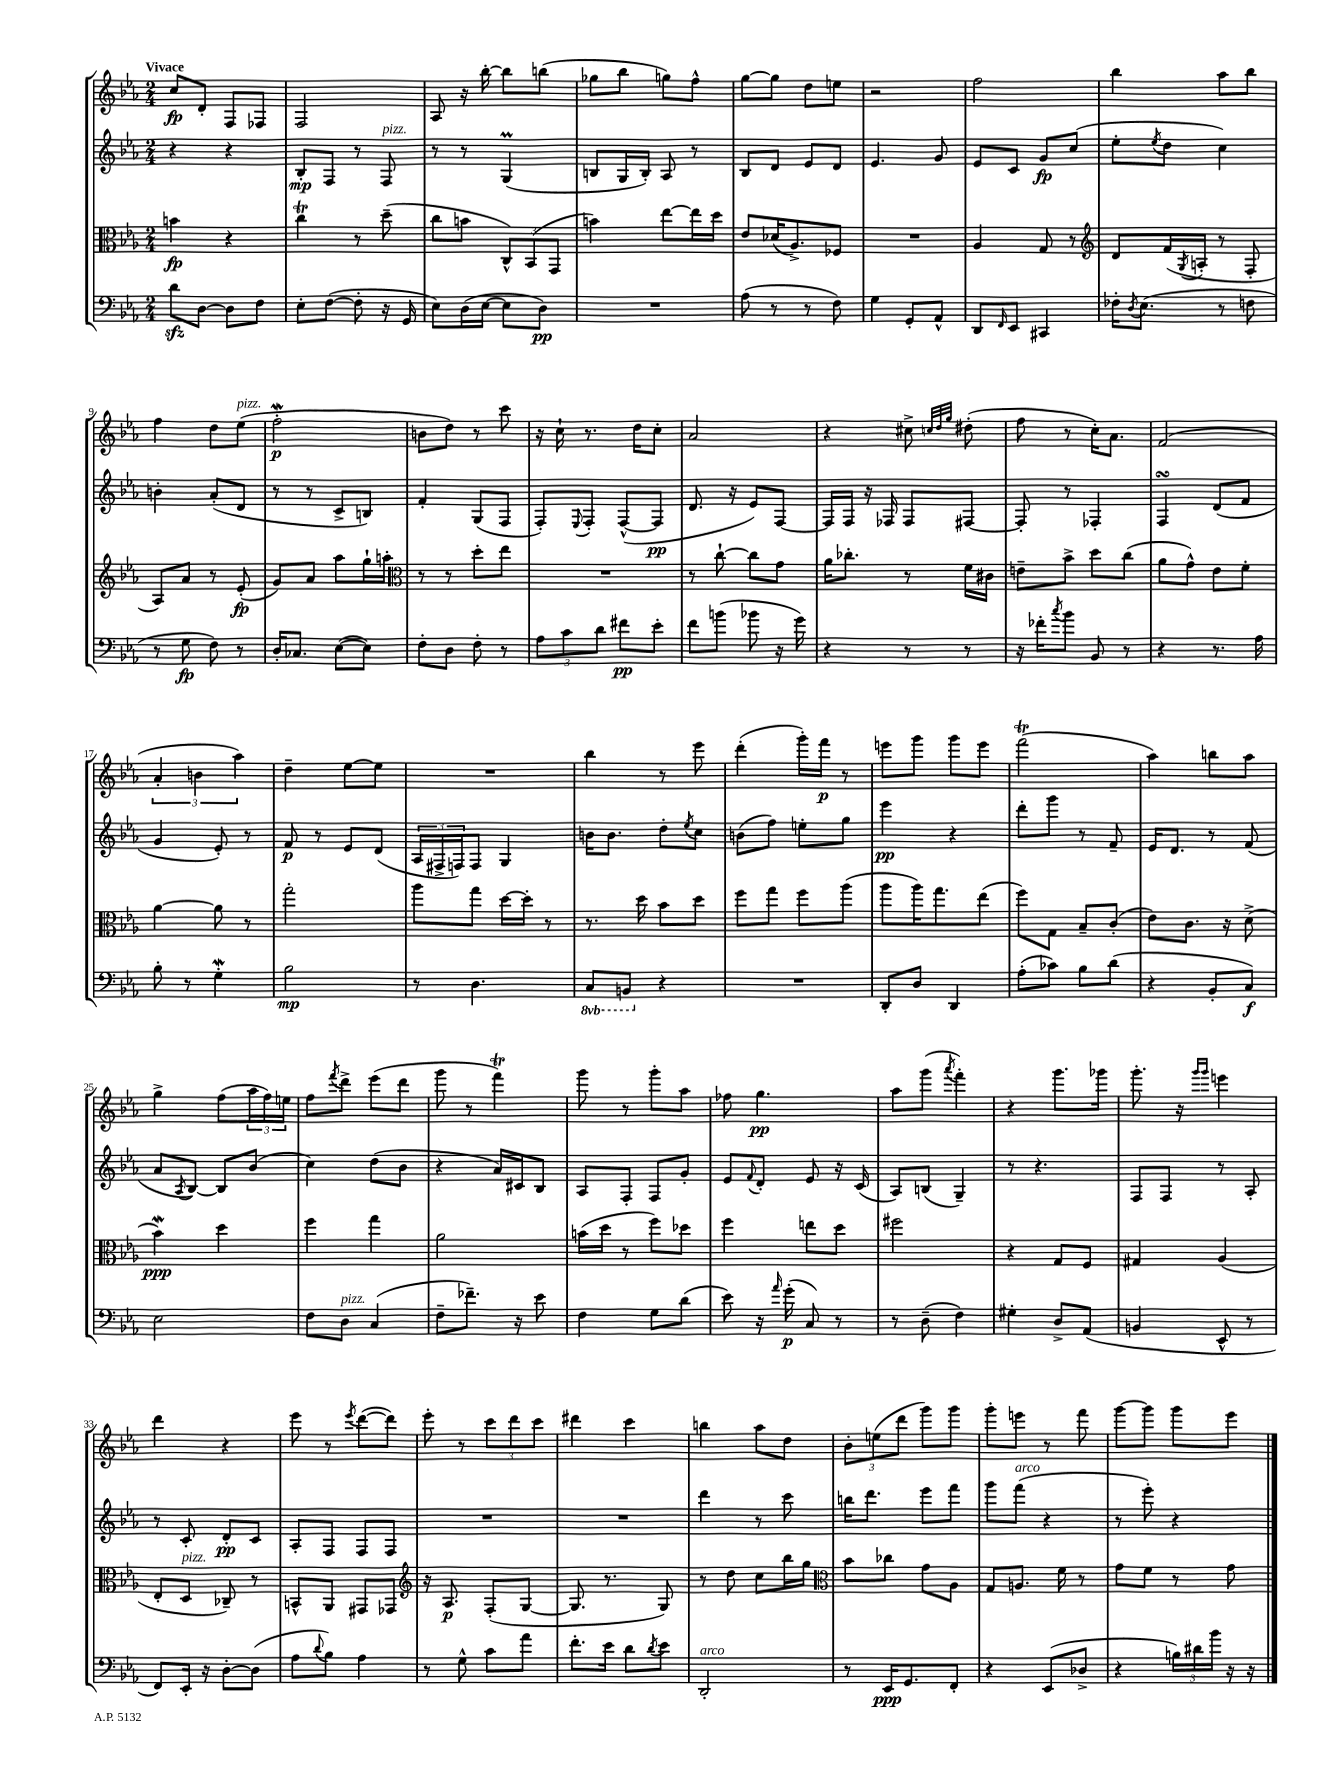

**kern	**kern	**kern	**kern
*staff4	*staff3	*staff2	*staff1
*clefF4	*clefC3	*clefG2	*clefG2
*k[b-e-a-]	*k[b-e-a-]	*k[b-e-a-]	*k[b-e-a-]
*M2/4	*M2/4	*M2/4	*M2/4
8d\L	4b\	4r	8cc/L
[8D\J	.	.	8d'/J
8D\]L	4r	4r	8F/L
8F\J	.	.	8F-/J
=	=	=	=
8E-'\L	4cc\	8B-'/L	2F/
([8F\J	.	8F/J	.
8F'\]	8r	8r	.
16r	(8dd~\	8F/	.
16GG/	.	.	.
=	=	=	=
8E-\L)	8cc\L	8r	8A-/
(16D\L	8b\J	8r	16r
[16E-\JJ	.	.	[16bb-'\
8E-\]L	12C^^/L)	(4G/	8bb-\]L
.	(12BB-/	.	.
8D\J)	.	.	(8bb\J
.	12GG/J	.	.
=	=	=	=
2r	4b\)	8B/L	8gg-\L
.	.	16G/L	8bb-\J
.	.	16B'/JJ)	.
.	[8ee-\L	8A-/	8gg\L)
.	16ee-\]L	8r	8ff^^\J
.	16dd\JJ	.	.
=	=	=	=
(8A-\	8e-/L	8B-/L	[8gg\L
8r	(16d-/K	8d/J	8gg\]J
.	8.A-^/)	.	.
8r	.	8e-/L	8dd\L
8F\)	8F-/J	8d/J	8ee\J
=	=	=	=
4G\	2r	4.e-/	2r
8GG'/L	.	.	.
8AA-^^/J	.	8g/	.
=	=	=	=
8DD/L	4A-/	8e-/L	2ff\
16qqFF/	.	.	.
8EE-/J	.	8c/J	.
4CC#/	8G/	8g/L	.
.	8r	(8cc/J	.
=	=	=	=
*	*clefG2	*	*
16F-'\LK	8d/L	8ee-'\L	4bb-\
8qD/	.	.	.
(8.E-\J	.	.	.
.	.	8qee-/	.
.	(16f/L	8dd\J	.
.	8qG/	.	.
.	16A'/JJ	.	.
8r	8r	4cc\)	8aa-\L
8F\	8F'/	.	8bb-\J
=	=	=	=
8r	8A-/L)	4b'\	4ff\
8G\	8a-/J	.	.
8F\)	8r	(8a-'/L	8dd\L
8r	(8e-'/	8d/J	(8ee-\J
=	=	=	=
16D'/LK	8g/L)	8r	2ff'\
8.C-/J	.	.	.
.	8a-/J	8r	.
([8E-\L	8aa-\L	8c^/L	.
8E-\]J)	16gg`\L	8B/J)	.
.	16aa'\JJ	.	.
=	=	=	=
*	*clefC3	*	*
8F'\L	8r	4f'/	8b\L
8D\J	8r	.	8dd\J)
8F'\	8dd'\L	(8G/L	8r
8r	8ee-\J	8F/J	8ccc\
=	=	=	=
12A-\L	2r	8F'/L)	16r
.	.	.	16cc`\
12c\	.	.	.
.	.	8qqE-/	.
.	.	8F'/J	8.r
12d\J	.	.	.
8f#\L	.	([8F^^/L	.
.	.	.	16dd\LK
8e-'\J	.	8F/]J	8cc'\J
=	=	=	=
8f\L	8r	8.d/	2a-/
(8b\J	[8cc`\	.	.
.	.	16r	.
8b-\	8cc\]L	8e-/L)	.
16r	8g\J	[8F/J	.
16g\)	.	.	.
=	=	=	=
4r	16a-\LK	16F/]LL	4r
.	8.cc-'\J	16F/JJ	.
.	.	16r	.
.	.	16F-/	.
8r	8r	8F-/L	8cc#^\
.	.	.	32qqcc/LLL
.	.	.	32qqdd/
.	.	.	32qqgg/JJJ
8r	16f\LL	[8F#/J	(8dd#'\
.	16c#\JJ	.	.
=	=	=	=
16r	8e~\L	8F#'/]	8ff\
16f-'\LK	.	.	.
8qcc/	.	.	.
8b-\J	8b-^\J	8r	8r
8BB-/	8dd\L	4F-'/	16cc'\LK)
.	.	.	8.a-\J
8r	(8cc\J	.	.
=	=	=	=
4r	8a-\L	4F/	(2f/
.	8g^^\J)	.	.
8.r	8e-\L	(8d/L	.
.	8f'\J	8f/J	.
16A-\	.	.	.
=	=	=	=
8B-'\	[4a-\	4g/	6a-'/
8r	.	.	.
.	.	.	6b\
4G'\	8a-\]	8e-'/)	.
.	.	.	6aa-\)
.	8r	8r	.
=	=	=	=
2B-\	2gg'\	8f/	4dd~\
.	.	8r	.
.	.	8e-/L	[8ee-\L
.	.	(8d/J	8ee-\]J
=	=	=	=
8r	8aa-\L	24A-/LL	2r
.	.	24F#^/	.
.	.	24F/J)	.
4.D\	8gg\J	8F/J	.
.	[16dd\LL	4G/	.
.	16dd'\]JJ	.	.
.	8r	.	.
=	=	=	=
8CC/L	8.r	16b\LK	4bb-\
.	.	8.b\J	.
8BBB/J	.	.	.
.	16dd\	.	.
4r	8b-\L	8dd'\L	8r
.	.	8qee-/	.
.	8dd\J	8cc\J	8eee-\
=	=	=	=
2r	8ff\L	(8b\L	(4ddd'\
.	8gg\J	8ff\J)	.
.	8ff\L	8ee'\L	16ggg'\LL)
.	.	.	16fff\JJ
.	(8aa-\J	8gg\J	8r
=	=	=	=
8DD'/L	8aa-\L	4eee-\	8eee\L
8D/J	16aa-\K)	.	8ggg\J
.	8.gg\	.	.
4DD/	.	4r	8ggg\L
.	(8ee-\J	.	8eee\J
=	=	=	=
(8A-'\L	8ff\L)	8ddd'\L	(2fff\
8c-\J)	8G\J	8ggg\J	.
8B-\L	8B-~/L	8r	.
(8d\J	(8c'/J	8f~/	.
=	=	=	=
4r	8e-\L)	16e-/LK	4aa-\)
.	.	8.d/J	.
.	8.c\J	.	.
8BB-'/L	.	8r	8bb\L
.	16r	.	.
8C/J)	(8d^\	(8f/	8aa-\J
=	=	=	=
2E-\	4b-\)	8a-/L	4gg^\
.	.	8qA-/	.
.	.	[8B-/J)	.
.	4dd\	8B-/]L	(8ff\L
.	.	(8b-/J	24aa-\L
.	.	.	24ff\)
.	.	.	24ee\JJ
=	=	=	=
8F\L	4ff\	4cc\)	8ff\L
.	.	.	8qfff/
8D\J	.	.	8ddd^\J
(4C/	4gg\	(8dd\L	(8eee-\L
.	.	8b-\J	8ddd\J
=	=	=	=
8F~\L	2a-\	4r	8ggg\
8.f-~\J)	.	.	8r
.	.	16a-/LL)	4fff\)
16r	.	16c#/J	.
8e-\	.	8B-/J	.
=	=	=	=
4F\	(16b\LL	8A-/L	8ggg\
.	16dd\JJ	.	.
.	8r	8F'/J	8r
8G\L	8ff\L)	8F/L	8ggg'\L
(8d\J	8dd-\J	8g'/J	8aa-\J
=	=	=	=
8e-\)	4ff\	8e-/L	8ff-\
.	.	8qqf/	.
16r	.	8d'/J	4.gg\
16qqa-/	.	.	.
(16g'\	.	.	.
8C/)	8ee\L	8e-/	.
8r	8dd\J	16r	.
.	.	(16c/	.
=	=	=	=
8r	2ff#\	8A-/L)	8aa-\L
(8D~\	.	(8B/J	(8ggg\J
.	.	.	8qaaa-/
4F\)	.	4G~/)	4fff'\)
=	=	=	=
4G#'\	4r	8r	4r
.	.	4.r	.
8D^/L	8G/L	.	8.ggg\L
(8AA-/J	8F/J	.	.
.	.	.	16ggg-\Jk
=	=	=	=
4BB/	4G#/	8F/L	8.ggg'\
.	.	8F/J	.
.	.	.	16r
.	.	.	16qqggg/LL
.	.	.	16qqggg/JJ
8EE-^^/	(4A-/	8r	4eee\
8r	.	8A-'/	.
=	=	=	=
8FF/L)	8E-'/L	8r	4ddd\
16EE-'/Jk	8D/J	8c'/	.
16r	.	.	.
[8D'\L	8C-~/)	8d'/L	4r
(8D\]J	8r	8c/J	.
=	=	=	=
8A-\L	8BB^^/L	8A-'/L	8eee-\
8qqd/	.	.	.
8B-\J)	8AA-/J	8F/J	8r
.	.	.	8qeee-/
4A-\	8GG#/L	8F/L	([8ddd\L
.	8GG-/J	8F/J	8ddd\]J)
=	=	=	=
*	*clefG2	*	*
8r	16r	2r	8eee-'\
.	8.A-/	.	.
8G^^\	.	.	8r
8c\L	(8F'/L	.	12ccc\L
.	.	.	12ddd\
8a-\J	[8G/J	.	.
.	.	.	12ccc\J
=	=	=	=
8.f'\L	8.G/]	2r	4ddd#\
16e-\Jk	8.r	.	.
8d\L	.	.	4ccc\
8qd/	.	.	.
8e-\J	8G/)	.	.
=	=	=	=
2DD'/	8r	4ddd\	4bb\
.	8dd\	.	.
.	8cc\L	8r	8aa-\L
.	16bb-\L	8ccc\	8dd\J
.	16gg\JJ	.	.
=	=	=	=
*	*clefC3	*	*
8r	8b-\L	16bb\LK	12b-'\L
.	.	8.ddd\J	.
.	.	.	(12ee\
16EE-/LK	8cc-\J	.	.
.	.	.	12ddd\J
8.GG/	.	.	.
.	8g\L	8eee-\L	8ggg\L)
8FF'/J	8A-\J	8fff\J	8ggg\J
=	=	=	=
4r	8G/L	8ggg\L	8ggg'\L
.	8.A/J	(8fff\J	8eee\J
(8EE-/L	.	4r	8r
.	16f\	.	.
8D-^/J	8r	.	8fff\
=	=	=	=
4r	8g\L	8r	[8ggg\L
.	8f\J	8eee-'\)	8ggg\]J
24B\LL)	8r	4r	8ggg\L
24d#\	.	.	.
24b-\JJ	.	.	.
16r	8g\	.	8eee-\J
16r	.	.	.
==	==	==	==
*-	*-	*-	*-
